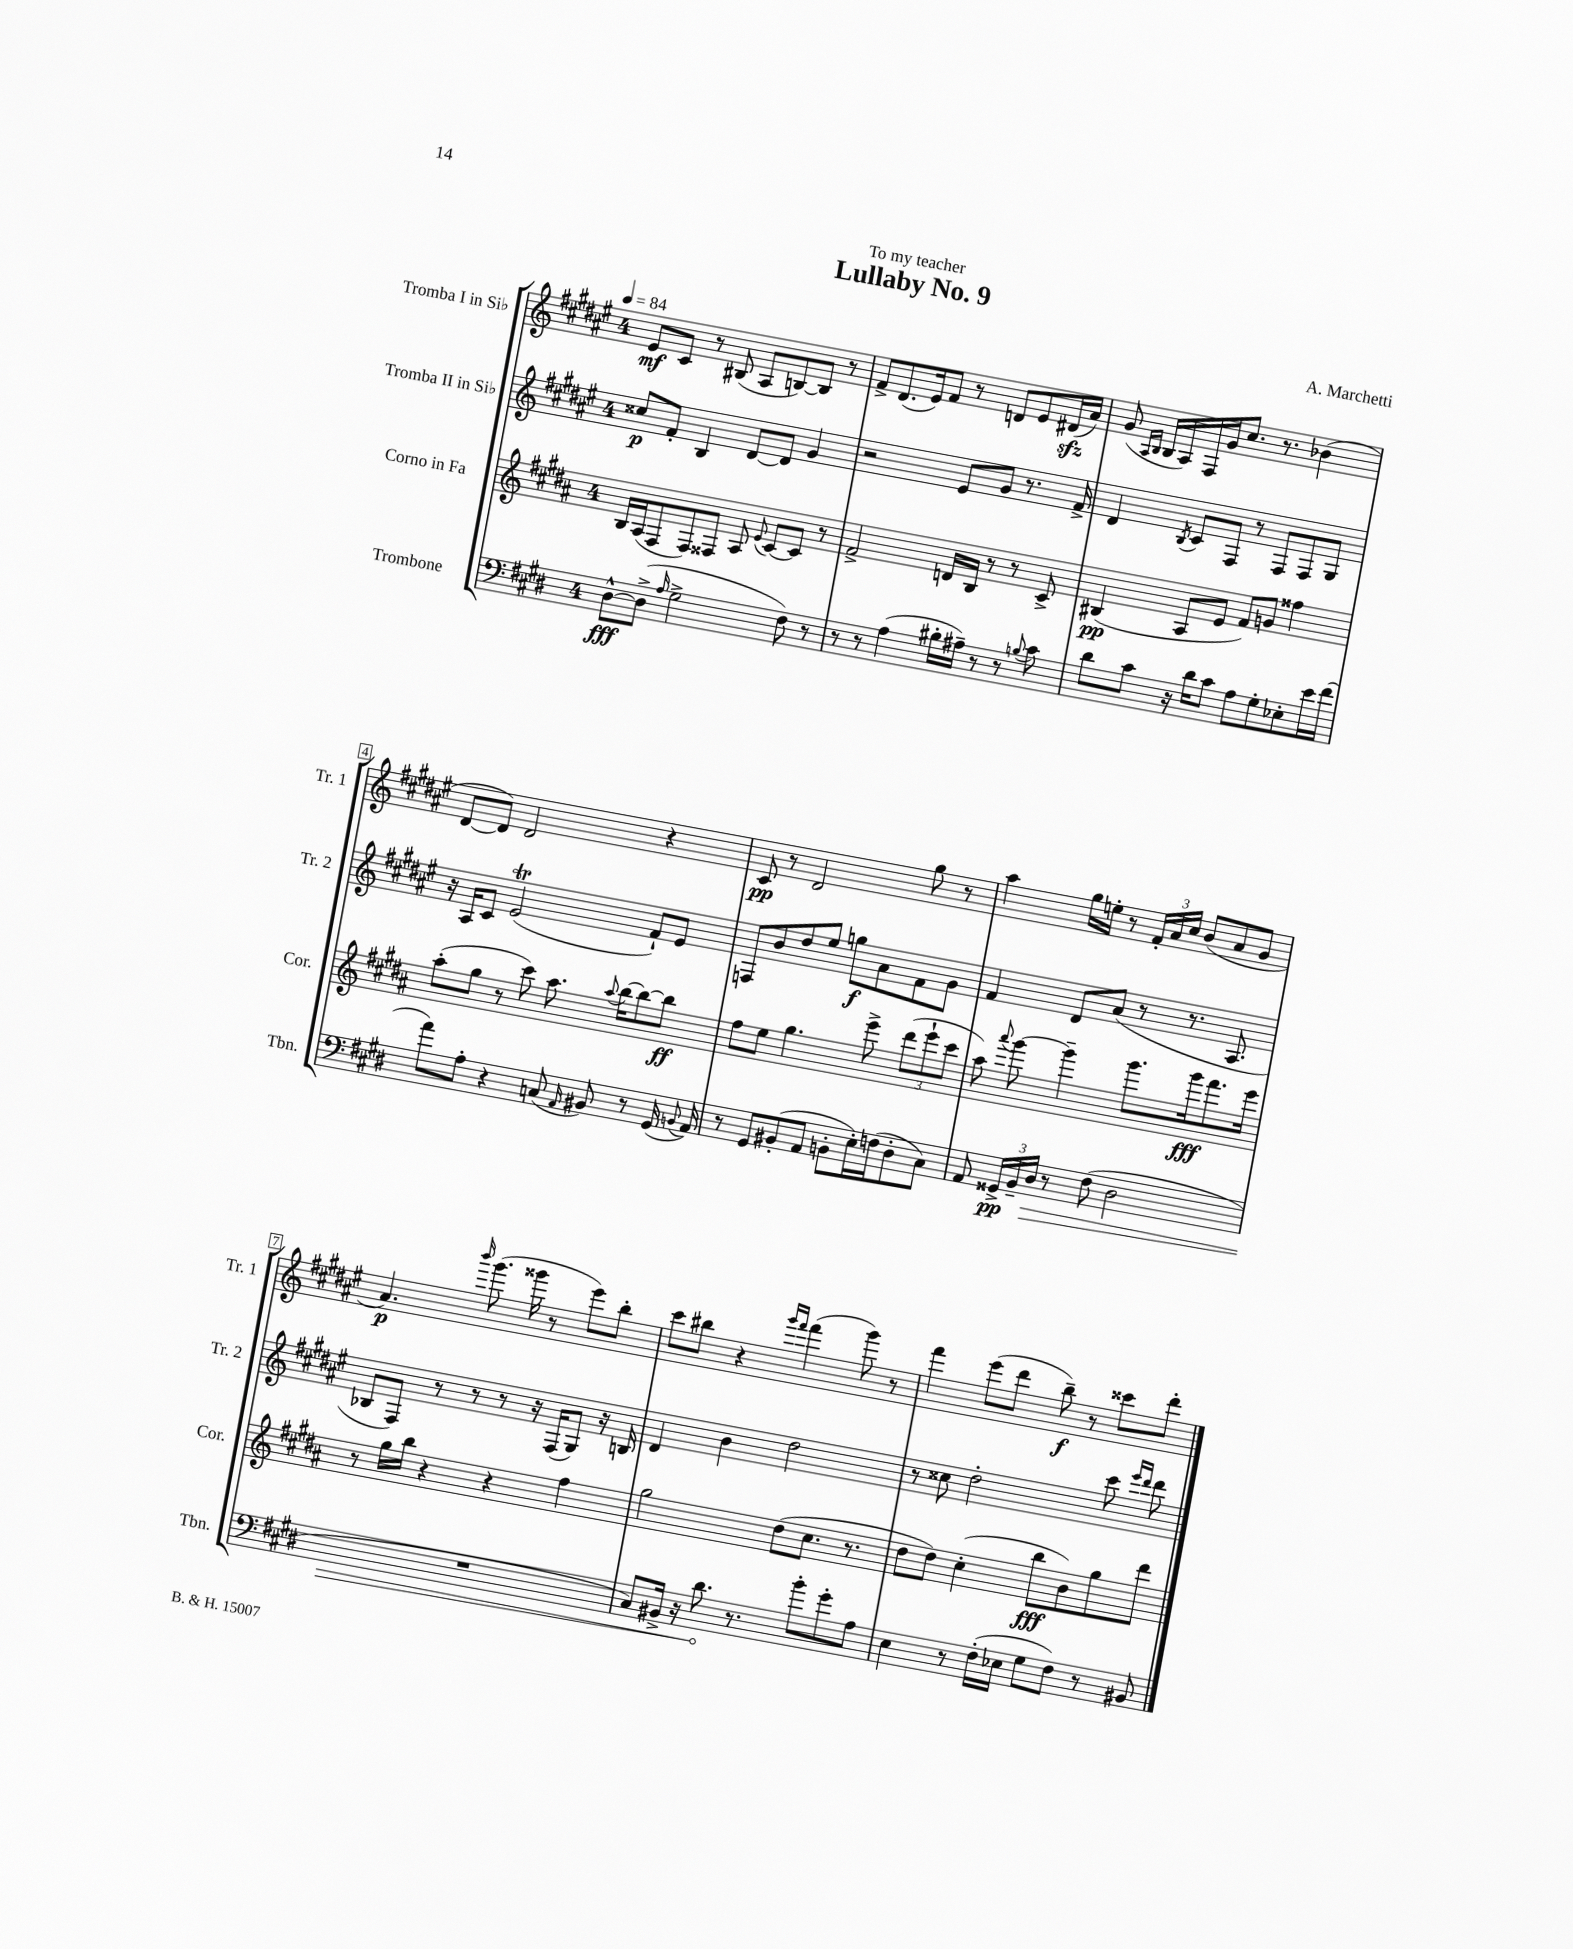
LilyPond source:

\header { title = "Lullaby No. 9" composer = "A. Marchetti" dedication = "To my teacher" }
<<
\new StaffGroup <<
\new Staff = "s0" \with { instrumentName = "Tromba I in Sib" shortInstrumentName = "Tr. 1" } {
    \clef treble \key fis \major \once \override Staff.TimeSignature.style = #'single-digit \time 4/4 \tempo 4 = 84
    \autoBeamOff eis'8[\mf cis'8] r8 bis8( ais8[ b8~) b8] r8 |
    fis'8[-> dis'8.( eis'16) fis'8] r8 d'8[ eis'8 dis'16\sfz( ais'16]) |
    gis'8( \grace { ais16[ b16] } b16[ ais16) fis16 gis'16 cis''8.] r8. bes'4( |
    dis'8[~ dis'8]) dis'2 r4 |
    cis'8\pp r8 dis'2 gis''8 r8 |
    ais''4 gis''16[ e''16]-. r8 \tuplet 3/2 { fis'16[-. ais'16 cis''16] } b'8[( ais'8 gis'8] |
    ais'4.\p) \grace { b'''16 } gis'''8.( gisis'''16 r8 eis'''8[) b''8]-. |
    cis'''8[ bis''8] r4 \grace { gis'''16[ fis'''16] } fis'''4( gis'''8) r8 |
    fis'''4 eis'''8[( dis'''8] b''8--\f) r8 cisis'''8[ dis'''8]-. \bar "|." |
}
\new Staff = "s1" \with { instrumentName = "Tromba II in Sib" shortInstrumentName = "Tr. 2" } {
    \clef treble \key fis \major \once \override Staff.TimeSignature.style = #'single-digit \time 4/4
    \autoBeamOff cisis''8[\p fis'8]-. b4 dis'8[~ dis'8] gis'4 |
    r2 eis'8[ gis'8] r8. fis'16-> |
    dis'4 \acciaccatura { b8 } cis'8[ fis8] r8 fis8[ fis8 gis8] |
    r16 ais16[ cis'8] eis'2\trill( fis'8[-!) eis'8] |
    f8[ b'8 dis''8 eis''8] g''8[\f ais'8 fis'8 gis'8] |
    fis'4 dis'8[ ais'8]( r8 r8. ais8. |
    bes8[ fis8]) r8 r8 r8 r16 fis16[( gis8]) r16 b16 |
    dis'4 b'4 dis''2 |
    r8 cisis''8 dis''2-. cis'''8 \grace { eis'''16[ dis'''16] } dis'''8 \bar "|." |
}
\new Staff = "s2" \with { instrumentName = "Corno in Fa" shortInstrumentName = "Cor." } {
    \clef treble \key b \major \once \override Staff.TimeSignature.style = #'single-digit \time 4/4
    \autoBeamOff b16[ ais16( fis8 fis8) fisis8] ais8 \appoggiatura { e'8 } cis'8[~ cis'8] r8 |
    fis'2-> d'16[ b16] r8 r8 cis'8-> |
    bis4\pp( ais8[ e'8] fis'8[) g'8] fisis''4 |
    ais''8[-.( gis''8] r8 cis'''8) ais''8. \appoggiatura { ais''8 } b''16[~ b''8~ b''8]\ff |
    fis''8[ e''8] gis''4. e'''8-> \tuplet 3/2 { dis'''8[( e'''8-! cis'''8] } |
    ais''8) \appoggiatura { ais'''8 } gis'''8~ gis'''4-- gis'''8.[ gis'''16\fff fis'''8. e'''16] |
    r8 gis''16[ b''16] r4 r4 fis''4 |
    gis''2 dis''8[( cis''8.] r8. |
    dis''8[ dis''8]) cis''4-.( b''8[\fff b'8) gis''8 dis'''8] \bar "|." |
}
\new Staff = "s3" \with { instrumentName = "Trombone" shortInstrumentName = "Tbn." } {
    \clef bass \key e \major \once \override Staff.TimeSignature.style = #'single-digit \time 4/4
    \autoBeamOff dis8[~-^\fff dis8]->( \grace { a16 } gis2-> fis8) r8 |
    r8 r8 a4( bis16[-. ais16]--) r8 r8 \appoggiatura { b8 } cis'8 |
    dis'8[ cis'8] r16 dis'16[ cis'8] a8[ gis8-. ees8-. e'16 fis'16]( |
    a'8[) a8]-. r4 c8( \grace { a,16 } bis,8) r8 gis,16( \appoggiatura { b,8 } a,16) |
    r8 gis,8[ bis,8-.( a,8] b,8[-. e16-.) f16( dis8-. cis8]) |
    a,8 \tuplet 3/2 { gisis,16[->\pp b,16-- \once \override Hairpin.circled-tip = ##t dis16]\> } r8 fis8( dis2 |
    R1 |
    cis8[) bis,16]-> r16 dis'8.\! r8. b'8[-. gis'8-. a8] |
    e4 r8 fis16[-.( ees16] gis8[ fis8]) r8 bis,8 \bar "|." |
}
>>
>>
\layout { \context { \Score \override BarNumber.stencil = #(make-stencil-boxer 0.1 0.3 ly:text-interface::print) } }
